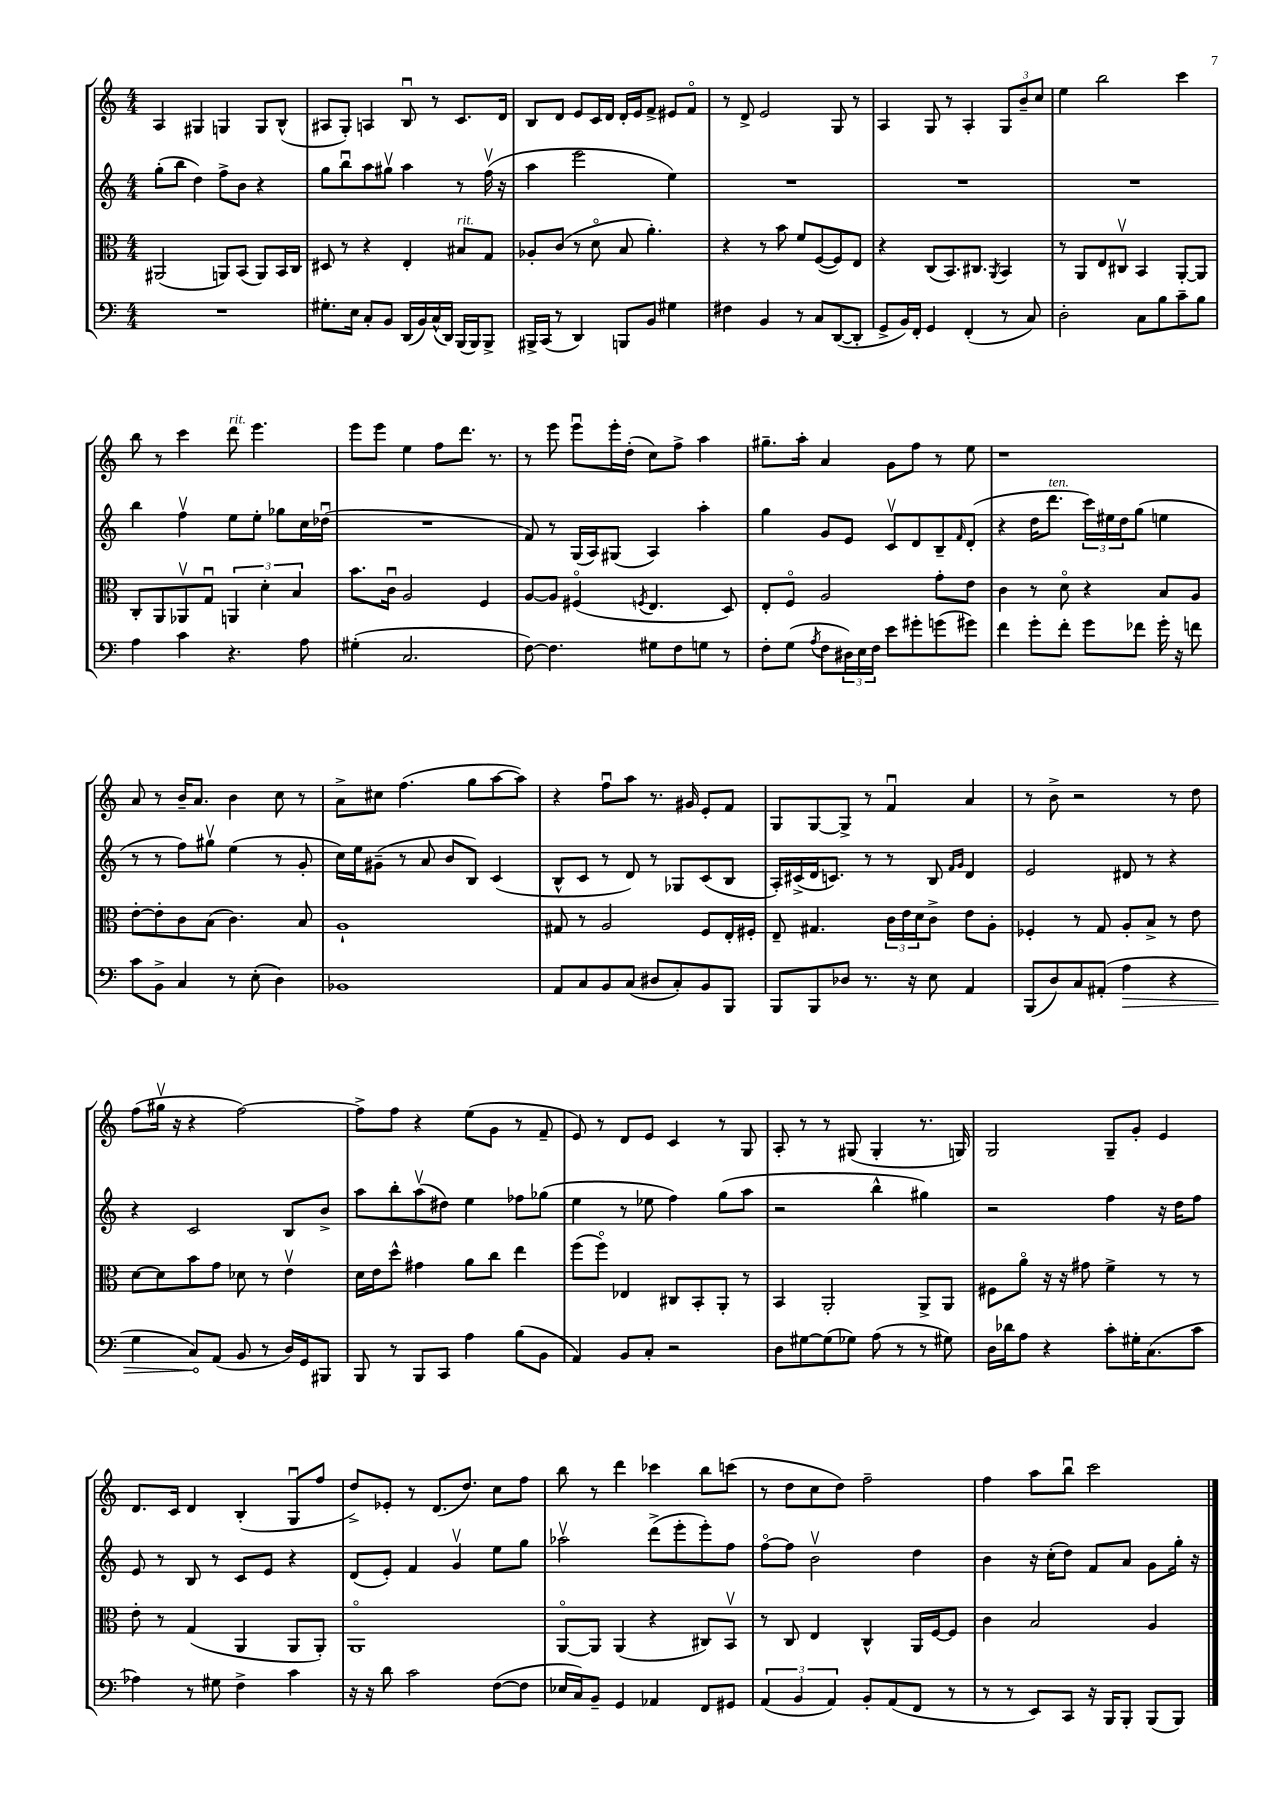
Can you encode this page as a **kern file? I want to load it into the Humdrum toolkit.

**kern	**dynam	**kern	**kern	**kern
*part4	*part4	*part3	*part2	*part1
*staff4	*staff4	*staff3	*staff2	*staff1
*clefF4	*	*clefC3	*clefG2	*clefG2
*k[]	*	*k[]	*k[]	*k[]
*M4/4	*	*M4/4	*M4/4	*M4/4
=34	=34	=34	=34	=34
1r	.	(2AA#X/	(8gg'\L	4A/
.	.	.	8bb\J	.
.	.	.	4dd\)	4G#X/
.	.	8AAn/L)	8ff^\L	4Gn/
.	.	(8BB/J	8b\J	.
.	.	8AA/L)	4r	8G/L
.	.	16BB/L	.	(8B^^/J
.	.	16C/JJ	.	.
=35	=35	=35	=35	=35
8.G#X'\L	.	8D#X/	8gg\L	8A#X/L
.	.	8r	8bbu\	8G'/J)
16E\Jk	.	.	.	.
8C'/L	.	4r	8aa\	4An/
8BB/J	.	.	8gg#Xv\J	.
(16DD/LL	.	4E'/	4aa\	8Bu/
16BB/)	.	.	.	.
(16C^^/	.	.	.	8r
16DD/JJ)	.	.	.	.
!	!	!LO:TX:a:i:t=rit.	!	!
(16BBB/LL	.	8B#X/L	8r	8.c/L
16BBB/J)	.	.	.	.
8BBB^/J	.	8G/J	(16ffv\	.
.	.	.	16r	16d/Jk
=36	=36	=36	=36	=36
16BBB#X^/LL	.	8A-X'/L	4aa\	8B/L
(16CC/JJ	.	.	.	.
8r	.	(8c/J	.	8d/J
4DD/)	.	8r	2eee\	8e/L
.	.	8d\	.	16c/L
.	.	.	.	16d/JJ
8BBBn/L	.	8B/	.	16d'/LL
.	.	.	.	16e/J
8BB/J	.	4.a'\)	.	8f^/J
4G#X\	.	.	4ee\)	8e#X/L
.	.	.	.	8f/J
=37	=37	=37	=37	=37
4F#X\	.	4r	1r	8r
.	.	.	.	8d^/
4BB/	.	8r	.	2e/
.	.	8b\	.	.
8r	.	8f/L	.	.
8C/L	.	([8F/	.	.
([8DD/	.	8F/])	.	8G/
8DD'/J]	.	8E/J	.	8r
=38	=38	=38	=38	=38
8GG^/L	.	4r	1r	4A/
16BB/L)	.	.	.	.
16FF'/JJ	.	.	.	.
4GG/	.	(8C/L	.	8G/
.	.	8.BB/)	.	8r
(4FF'/	.	.	.	4A'/
.	.	8.C#X/J	.	.
.	.	8qAA/	.	.
8r	.	4BB/	.	12G/L
.	.	.	.	12b~/
8C/)	.	.	.	.
.	.	.	.	12cc/J
=39	=39	=39	=39	=39
2D'\	.	8r	1r	4ee\
.	.	8AA/L	.	.
.	.	8E/	.	2bb\
.	.	8C#Xv/J	.	.
8C\L	.	4BB/	.	.
8B\	.	.	.	.
8c~\	.	[8AA'/L	.	4ccc\
8B\J	.	8AA/J]	.	.
!!LO:LB:g=z
=40	=40	=40	=40	=40
4A\	.	8C'/L	4bb\	8bb\
.	.	8AA/	.	8r
4c\	.	8AA-Xv/	4ffv\	4ccc\
.	.	8Gu/J	.	.
!	!	!	!	!LO:TX:a:i:t=rit.
4.r	.	6AAn/	8ee\L	8ddd\
.	.	.	8ee'\J	4.eee\
.	.	6d'\	.	.
.	.	.	8gg-X\L	.
.	.	6B/	.	.
8A\	.	.	16cc\L	.
.	.	.	(16dd-Xu\JJ	.
=41	=41	=41	=41	=41
(4G#X'\	.	8.b\L	1r	8eee\L
.	.	.	.	8eee\J
.	.	16cu\Jk	.	.
2.C/	.	2A/	.	4ee\
.	.	.	.	8ff\L
.	.	.	.	8.ddd\J
.	.	4F/	.	.
.	.	.	.	8.r
=42	=42	=42	=42	=42
[8F\)	.	[8A/L	8f/)	8r
4.F\]	.	8A/J]	8r	8eee\
.	.	(4F#X/	(16G/LL	8eeeu\L
.	.	.	16A/J)	.
.	.	.	(8G#X/J	16eee'\L
.	.	.	.	(16dd'\JJ
.	.	8qFn/	.	.
8G#X\L	.	4.E/	4A/)	8cc\L)
8F\	.	.	.	8ff^\J
8Gn\J	.	.	4aa'\	4aa\
8r	.	8D/)	.	.
=43	=43	=43	=43	=43
8F'\L	.	8E'/L	4gg\	8.gg#X~\L
(8G\J	.	8F/J	.	.
.	.	.	.	16aa'\Jk
8qA/	.	.	.	.
8F\L	.	2A/	8g/L	4a/
24D#X\L)	.	.	8e/J	.
24E\	.	.	.	.
24F\JJ	.	.	.	.
8e\L	.	.	8cv/L	8g\L
8g#X'\	.	.	8d/	8ff\J
(8gn\	.	8g'\L	8B~/	8r
.	.	.	16qqf/	.
8g#X\J)	.	8e\J	(8d'/J	8ee\
=44	=44	=44	=44	=44
4f\	.	4c\	4r	1r
8g'\L	.	8r	16dd\KL	.
!	!	!	!LO:TX:a:i:t=ten.	!
.	.	.	8.ddd\J	.
8f'\J	.	8d\	.	.
8g\L	.	4r	24ccc\LL)	.
.	.	.	24ee#X\	.
.	.	.	24dd\J	.
8f-X\J	.	.	(8gg\J	.
16g'\	.	8B/L	4een\	.
16r	.	.	.	.
8fn\	.	8A/J	.	.
!!LO:LB:g=z
=45	=45	=45	=45	=45
8c\L	.	[8e'\L	8r	8a/
8BB^\J	.	8e'\]	8r	8r
4C/	.	8c\	8ff\L)	16b~/KL
.	.	.	.	8.a/J
.	.	(8B\J	8gg#Xv\J	.
8r	.	4.c\)	(4ee\	4b\
(8E'\	.	.	.	.
4D\)	.	.	8r	8cc\
.	.	8B/	8g'/	8r
=46	=46	=46	=46	=46
1BB-X	.	1A`	16cc\LL)	8a^\L
.	.	.	16ee\J	.
.	.	.	(8g#X~\J	8cc#X\J
.	.	.	8r	(4.ff\
.	.	.	8a/	.
.	.	.	8b/L	.
.	.	.	8B/J)	8gg\L
.	.	.	(4c/	[8aa\
.	.	.	.	8aa\J])
=47	=47	=47	=47	=47
8AA/L	.	8G#X/	8B^^/L	4r
8C/	.	8r	8c/J	.
8BB/	.	2A/	8r	8ffu\L
(8C/J	.	.	8d/)	8aa\J
8D#X/L	.	.	8r	8.r
8C'/)	.	.	8G-X/L	.
.	.	.	.	16g#X/
8BB/	.	8F/L	(8c/	8e'/L
8BBB/J	.	16E'/L	8B/J	8f/J
.	.	16F#X'/JJ	.	.
=48	=48	=48	=48	=48
8BBB/L	.	8E~/	16A'/LL)	8G/L
.	.	.	(16c#X^/	.
8BBB/	.	4.G#X/	16d/J	[8G/
.	.	.	8.cn/J)	.
8D-X/J	.	.	.	8G^/J]
8.r	.	.	8r	8r
.	.	24c\LL	8r	4fu/
.	.	24e\	.	.
16r	.	.	.	.
.	.	24d\J	.	.
8E\	.	8c^\J	8B/	.
.	.	.	16qqf/LL	.
.	.	.	16qqg/JJ	.
4AA/	.	8e\L	4d/	4a/
.	.	8A'\J	.	.
=49	=49	=49	=49	=49
(8BBB/L	.	4F-X'/	2e/	8r
8D/)	.	.	.	8b^\
8C/	.	8r	.	2r
(8AA#X'/J	.	8G/	.	.
!	!LO:HP:b	!	!	!
4A\	>	8A'/L	8d#X/	.
.	.	8B^/J	8r	.
4r	.	8r	4r	8r
.	.	8e\	.	8dd\
!!LO:LB:g=z
=50	=50	=50	=50	=50
4G\	.	[8d\L	4r	(8ff\L
.	.	8d\]	.	16gg#Xv\Jk
.	.	.	.	16r
8C/L)	.	8b\	2c/	4r
(8AA/J	]	8g\J	.	.
8BB/	.	8d-X\	.	[2ff\)
8r	.	8r	.	.
16D/LL)	.	4ev\	8B/L	.
16GG/J	.	.	.	.
8BBB#X/J	.	.	8b^/J	.
=51	=51	=51	=51	=51
8BBB/	.	16d\LL	8aa\L	8ff^\L]
.	.	16e\J	.	.
8r	.	8dd^^\J	8bb'\	8ff\J
8BBB/L	.	4g#X\	(8aav\	4r
8CC/J	.	.	8dd#X\J)	.
4A\	.	8a\L	4ee\	(8ee\L
.	.	8cc\J	.	8g\J
(8B\L	.	4ee\	8ff-X\L	8r
8BB\J	.	.	(8gg-X\J	8f~/
=52	=52	=52	=52	=52
4AA/)	.	(8ff\L	4ee\	8e/)
.	.	8ff\J)	.	8r
8BB/L	.	4E-X/	8r	8d/L
8C'/J	.	.	8ee-X\	8e/J
2r	.	8C#X/L	4ff\)	4c/
.	.	8BB'/	.	.
.	.	8AA'/J	(8gg\L	8r
.	.	8r	8aa\J	8G/
=53	=53	=53	=53	=53
8D\L	.	4BB/	2r	8A'/
[8G#X\	.	.	.	8r
(8G#\]	.	2AA'/	.	8r
8G-X\J)	.	.	.	(8G#X/
(8A\	.	.	4bb^^\	4G#'/
8r	.	.	.	.
8r	.	8AA^/L	4gg#X\)	8.r
8G#X\)	.	8AA/J	.	.
.	.	.	.	16Gn/)
=54	=54	=54	=54	=54
16D\LL	.	8F#X\L	2r	2G/
16d-X\J	.	.	.	.
8A\J	.	8a\J	.	.
4r	.	16r	.	.
.	.	16r	.	.
.	.	8g#X\	.	.
8c'\L	.	4f^\	4ff\	8G~/L
16G#X'\K	.	.	.	8g'/J
(8.C\	.	.	.	.
.	.	8r	16r	4e/
.	.	.	16dd\KL	.
8c\J	.	8r	8ff\J	.
!!LO:LB:g=z
=55	=55	=55	=55	=55
4A-X\)	.	8e'\	8e/	8.d/L
.	.	8r	8r	.
.	.	.	.	16c/Jk
8r	.	(4G/	8B/	4d/
8G#X\	.	.	8r	.
4F^\	.	4AA/	8c/L	(4B'/
.	.	.	8e/J	.
4c\	.	8AA/L	4r	8Gu/L
.	.	8AA'/J)	.	8ff/J
=56	=56	=56	=56	=56
16r	.	1AA	(8d/L	8dd^/L)
16r	.	.	.	.
8d\	.	.	8e'/J)	8e-X'/J
2c\	.	.	4f/	8r
.	.	.	.	(8.d/L
.	.	.	4gv/	.
.	.	.	.	8.dd/J)
([8F\L	.	.	8ee\L	8cc\L
8F\J]	.	.	8gg\J	8ff\J
=57	=57	=57	=57	=57
16E-X/LL	.	[8AA/L	2aa-Xv\	8bb\
16C/J)	.	.	.	.
8BB~/J	.	8AA/J]	.	8r
4GG/	.	(4AA/	.	4ddd\
4AA-X/	.	4r	(8ddd^\L	4ccc-X\
.	.	.	8eee'\	.
8FF/L	.	8C#X/L)	8eee'\)	8bb\L
8GG#X/J	.	8BBv/J	8ff\J	(8cccn\J
=58	=58	=58	=58	=58
(6AA/	.	8r	[8ff\L	8r
.	.	8C/	8ff\J]	8dd\L
6BB/	.	.	.	.
.	.	4E/	2bv\	8cc\
6AA/)	.	.	.	.
.	.	.	.	8dd\J)
8BB'/L	.	4C^^/	.	2ff~\
(8AA/	.	.	.	.
8FF/J	.	16AA/LL	4dd\	.
.	.	[16F/J	.	.
8r	.	8F/J]	.	.
=59	=59	=59	=59	=59
8r	.	4c\	4b\	4ff\
8r	.	.	.	.
8EE/L)	.	2B/	16r	8aa\L
.	.	.	(16cc'\KL	.
8CC/J	.	.	8dd\J)	8bbu\J
16r	.	.	8f/L	2ccc\
16BBB/KL	.	.	.	.
8BBB'/J	.	.	8a/J	.
(8BBB/L	.	4A/	8g\L	.
8BBB/J)	.	.	16gg'\Jk	.
.	.	.	16r	.
==	==	==	==	==
*-	*-	*-	*-	*-
